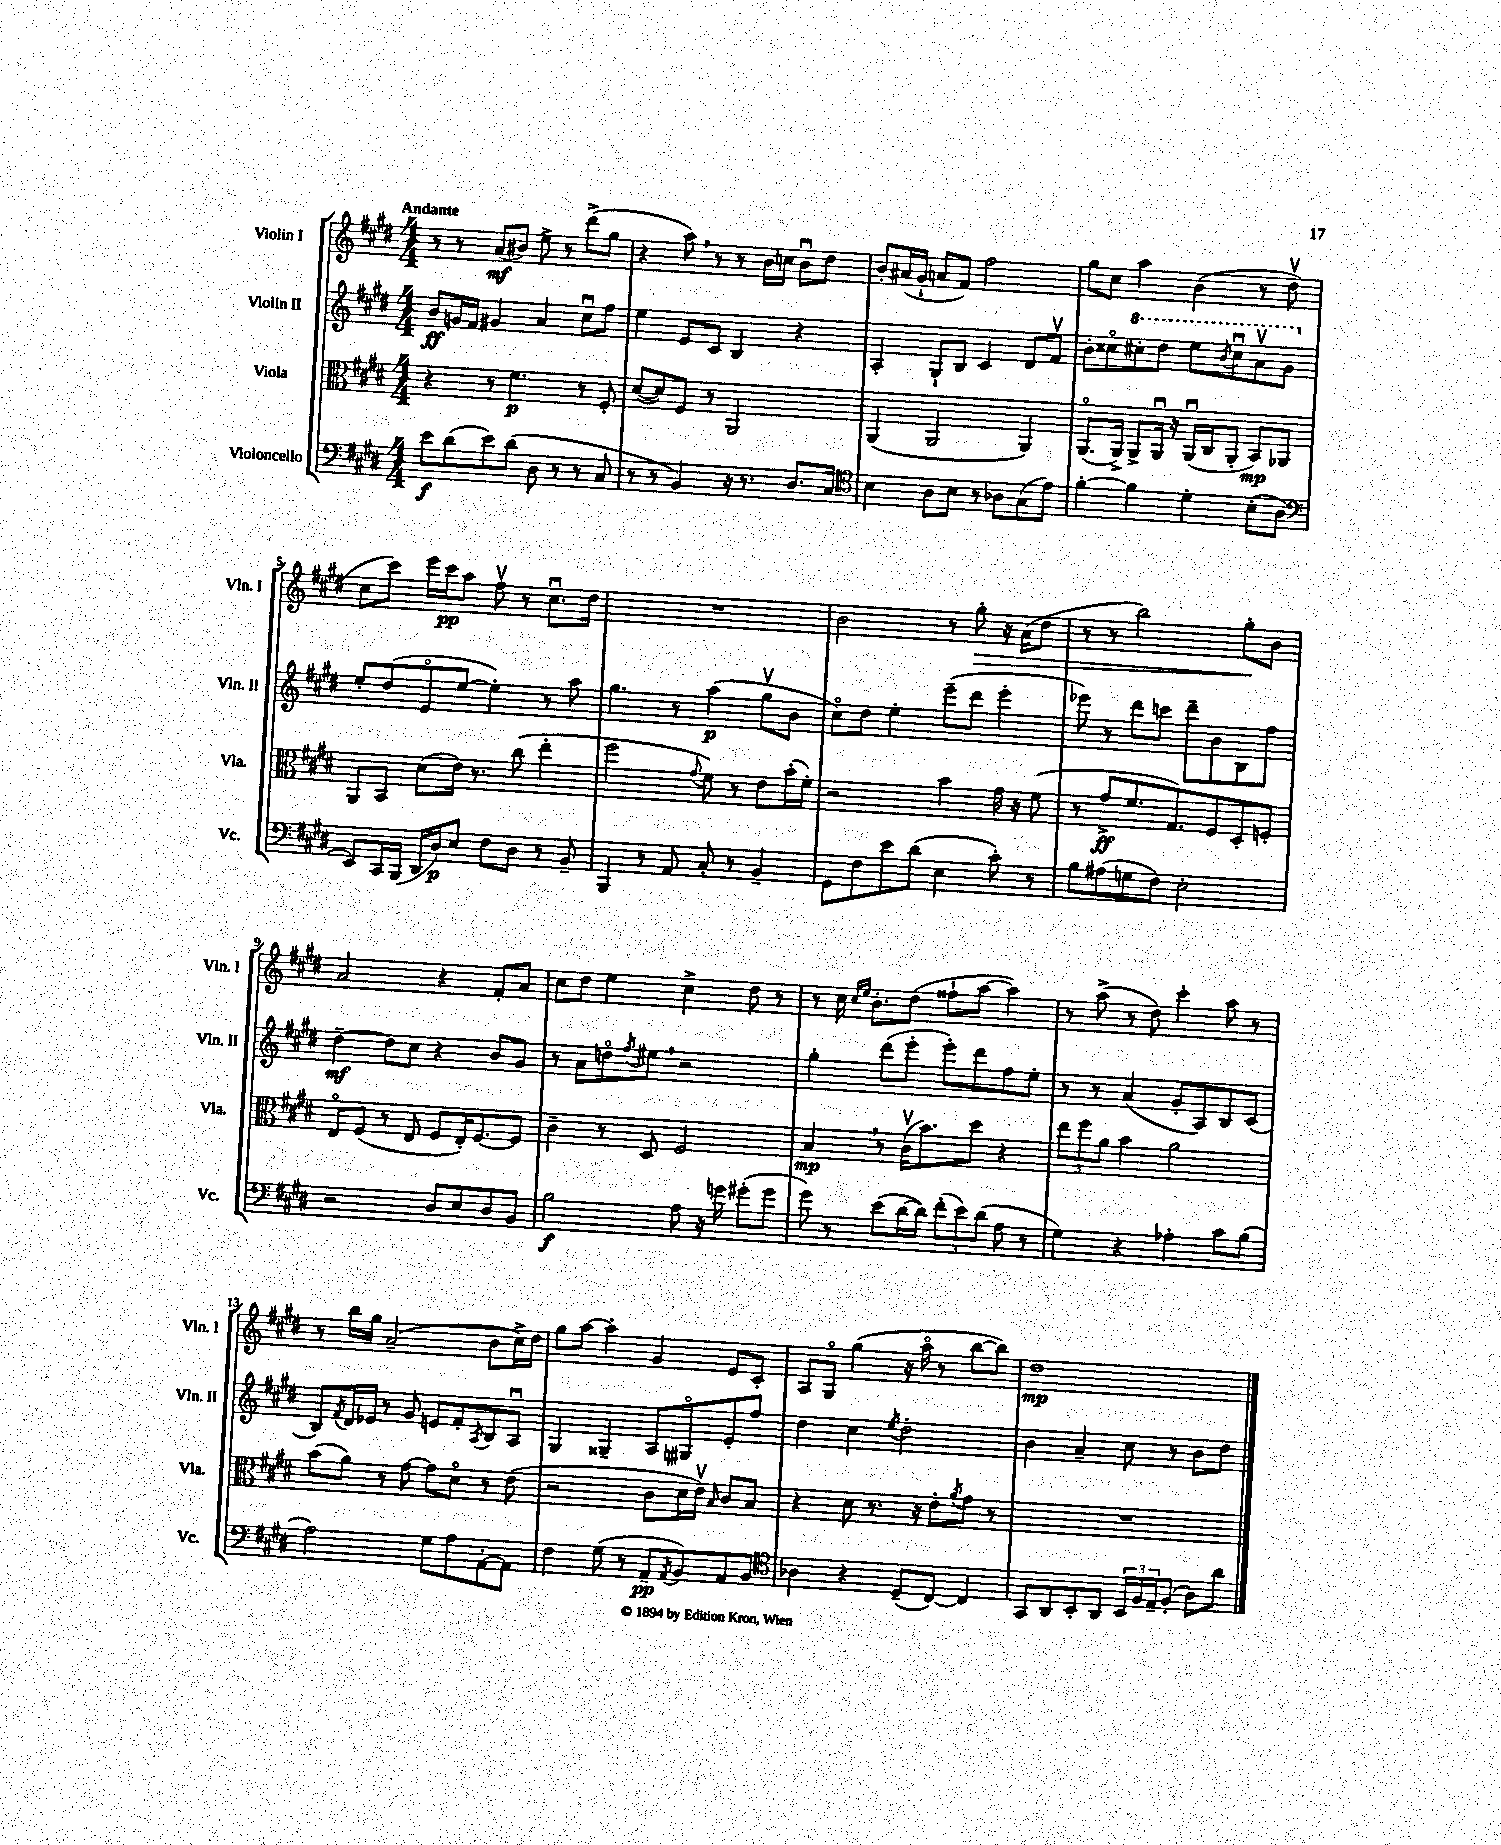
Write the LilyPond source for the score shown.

<<
\new StaffGroup <<
\new Staff = "s0" \with { instrumentName = "Violin I" shortInstrumentName = "Vln. I" } {
    \clef treble \key e \major \numericTimeSignature \time 4/4 \tempo "Andante"
    r8 r8 a'8\mf( bis'8) e''8-> r8 dis'''8->( gis''8 |
    r4 a''8) \breathe r8 r8 b'16 c''16 b'8\downbow dis''8 |
    b'8-. ais'16( gis'16-! a'8 fis'8) fis''2 |
    gis''8 cis''8 a''4 b'4( r8 dis''8\upbow |
    cis''8 cis'''8) e'''16 cis'''16\pp a''8 fis''8\upbow r8 cis''8.\downbow dis''16 |
    R1 |
    b'2 r8 gis''8-.\> r16 a'16( dis''8 |
    r8 r8 b''2) gis''8-.\! b'8 |
    a'2 r4 fis'8-. a'8 |
    cis''8 dis''8 e''4 cis''4-> dis''8 r8 |
    r8 cis''16 \grace { cis''16 e''16 } b'8.-. dis''8( fisis''8-! a''8~ a''4) |
    r8 a''8->( r8 dis''8) cis'''4-. a''8 r8 |
    r8 b''16 gis''16 a'2--( b'8 cis''16->) dis''16 |
    gis''8 a''8~ a''4-. gis'4 e'8 cis'8-. |
    a8 gis8\flageolet gis''4( r16 a''16\flageolet r8 b''8~ b''8) |
    dis''1\mp \bar "|." |
}
\new Staff = "s1" \with { instrumentName = "Violin II" shortInstrumentName = "Vln. II" } {
    \clef treble \key e \major \numericTimeSignature \time 4/4
    b'8\ff g'16 fis'16 gis'4 a'4 cis''8\downbow fis''8 |
    e''4 e'8 cis'8 b4 r4 |
    a4-. gis8-! b8 cis'4 dis'8 fis'8\upbow |
    b'8-. cisis''8\flageolet \ottava #1 cis'''!8-. dis'''8 e'''8 \acciaccatura { b''8 } cis'''8\downbow a''8\upbow gis''8 \ottava #0 |
    e''8-. dis''8( e'8\flageolet e''8~ e''4-.) r8 a''8 |
    gis''4. r8 a''4\p( gis''8\upbow b'8 |
    cis''8\flageolet) dis''8 e''4-. e'''8--( dis'''8 e'''4-. |
    ees'''8) r8 dis'''8 c'''8 dis'''8-- b'8 b8 fis''8 |
    dis''4~--\mf dis''8 cis''8 r4 b'8 gis'8 |
    r8 a'8 d''8\flageolet \acciaccatura { fis''8 } eis''8 \breathe r2 |
    gis''4-. dis'''8( e'''8-. e'''8-.) dis'''8 fis''8 e''8-. |
    r8 r8 a'4( gis'8-. a8) b8 cis'8( |
    b8) \acciaccatura { fis'8 } dis'16 ees'16 r8 gis'8 e'8 fis'8-. \acciaccatura { a8 } b8 a8\downbow |
    gis4 gisis4-- a8 gis8\flageolet e'8-. fis''8 |
    dis''4 cis''4 \acciaccatura { e''8 } dis''2-. |
    b'4 a'4-- cis''8 r8 b'8 dis''8 \bar "|." |
}
\new Staff = "s2" \with { instrumentName = "Viola" shortInstrumentName = "Vla." } {
    \clef alto \key e \major \numericTimeSignature \time 4/4
    r4 r8 fis'4.\p r8 fis8-. |
    dis'8~( dis'8) fis8 r8 a,2 |
    a,4( a,2 a,4) |
    a,8.\flageolet( a,16->) a,8-> a,16\downbow r16 a,16\downbow( cis16 a,8-. b,8\mp) aes,8 |
    a,8 b,8 dis'8( e'16) r8. cis''8( e''4-. |
    fis''2 \appoggiatura { gis'8 } fis'8) r8 e'8 b'16-.( fis'16-.) |
    r2 b'4 gis'16 r16 fis'8( |
    r8 gis'8->\ff fis'8. gis8.) fis8 dis8-. f8-. |
    e8\flageolet fis8( r8 e8 fis8 e16-.) fis8.~ fis8 |
    cis'4-- r8 dis8 fis2 |
    b4\mp \breathe r8 cis'16\upbow( b'8.) dis''8 r4 |
    \tuplet 3/2 { e''8 fis''8 a'8 } b'4 a'2 |
    b'8( a'8) r8 gis'8~ gis'8 dis'8\flageolet r8 e'8( |
    r2 cis'8 dis'16 e'16\upbow) \grace { b16 } cis'8 b8 |
    r4 dis'8 r8. r16 e'8-. \acciaccatura { a'8 } gis'8 r8 |
    R1 \bar "|." |
}
\new Staff = "s3" \with { instrumentName = "Violoncello" shortInstrumentName = "Vc." } {
    \clef bass \key e \major \numericTimeSignature \time 4/4
    e'8\f dis'8( e'8) dis'8( dis8 r8 r8 cis8 |
    r8 r8 b,4) r16 r8. dis8. cis16 |
    \clef tenor b4 a8 b8 r8 aes8 gis8( e'8) |
    fis'4~-. fis'4 dis'4-. b8-.( a8 |
    \clef bass e,8) cis,16 b,,16( dis,16 dis16\p) e8 fis8 dis8 r8 b,8-- |
    b,,4 r8 a,8 cis8-. r8 b,4-- |
    gis,8 fis8 e'8 dis'8( e4 cis'8-.) r8 |
    b8 ais8( g8 fis8) e2-. |
    r2 dis8 e8 dis8 b,8 |
    b2\f a8 r16 g'16 gis'8-.( gis'8 |
    gis'8) r8 e'8( dis'16~ dis'16) \tuplet 3/2 { fis'8-.( e'8) dis'8( } a8 r8 |
    gis4) r4 aes4-. cis'8 b8( |
    a2) gis8 a8 a,8~-. a,8 |
    fis4 gis8( r8 a,8--\pp \acciaccatura { a,8 } b,8) a,8 b,8 |
    \clef tenor aes4 r4 dis8--( cis8~) cis4 |
    gis,8 a,8 b,8-. a,8 \tuplet 3/2 { b,16 fis16 e16-- } fis8-.( a8) a'8 \bar "|." |
}
>>
>>
